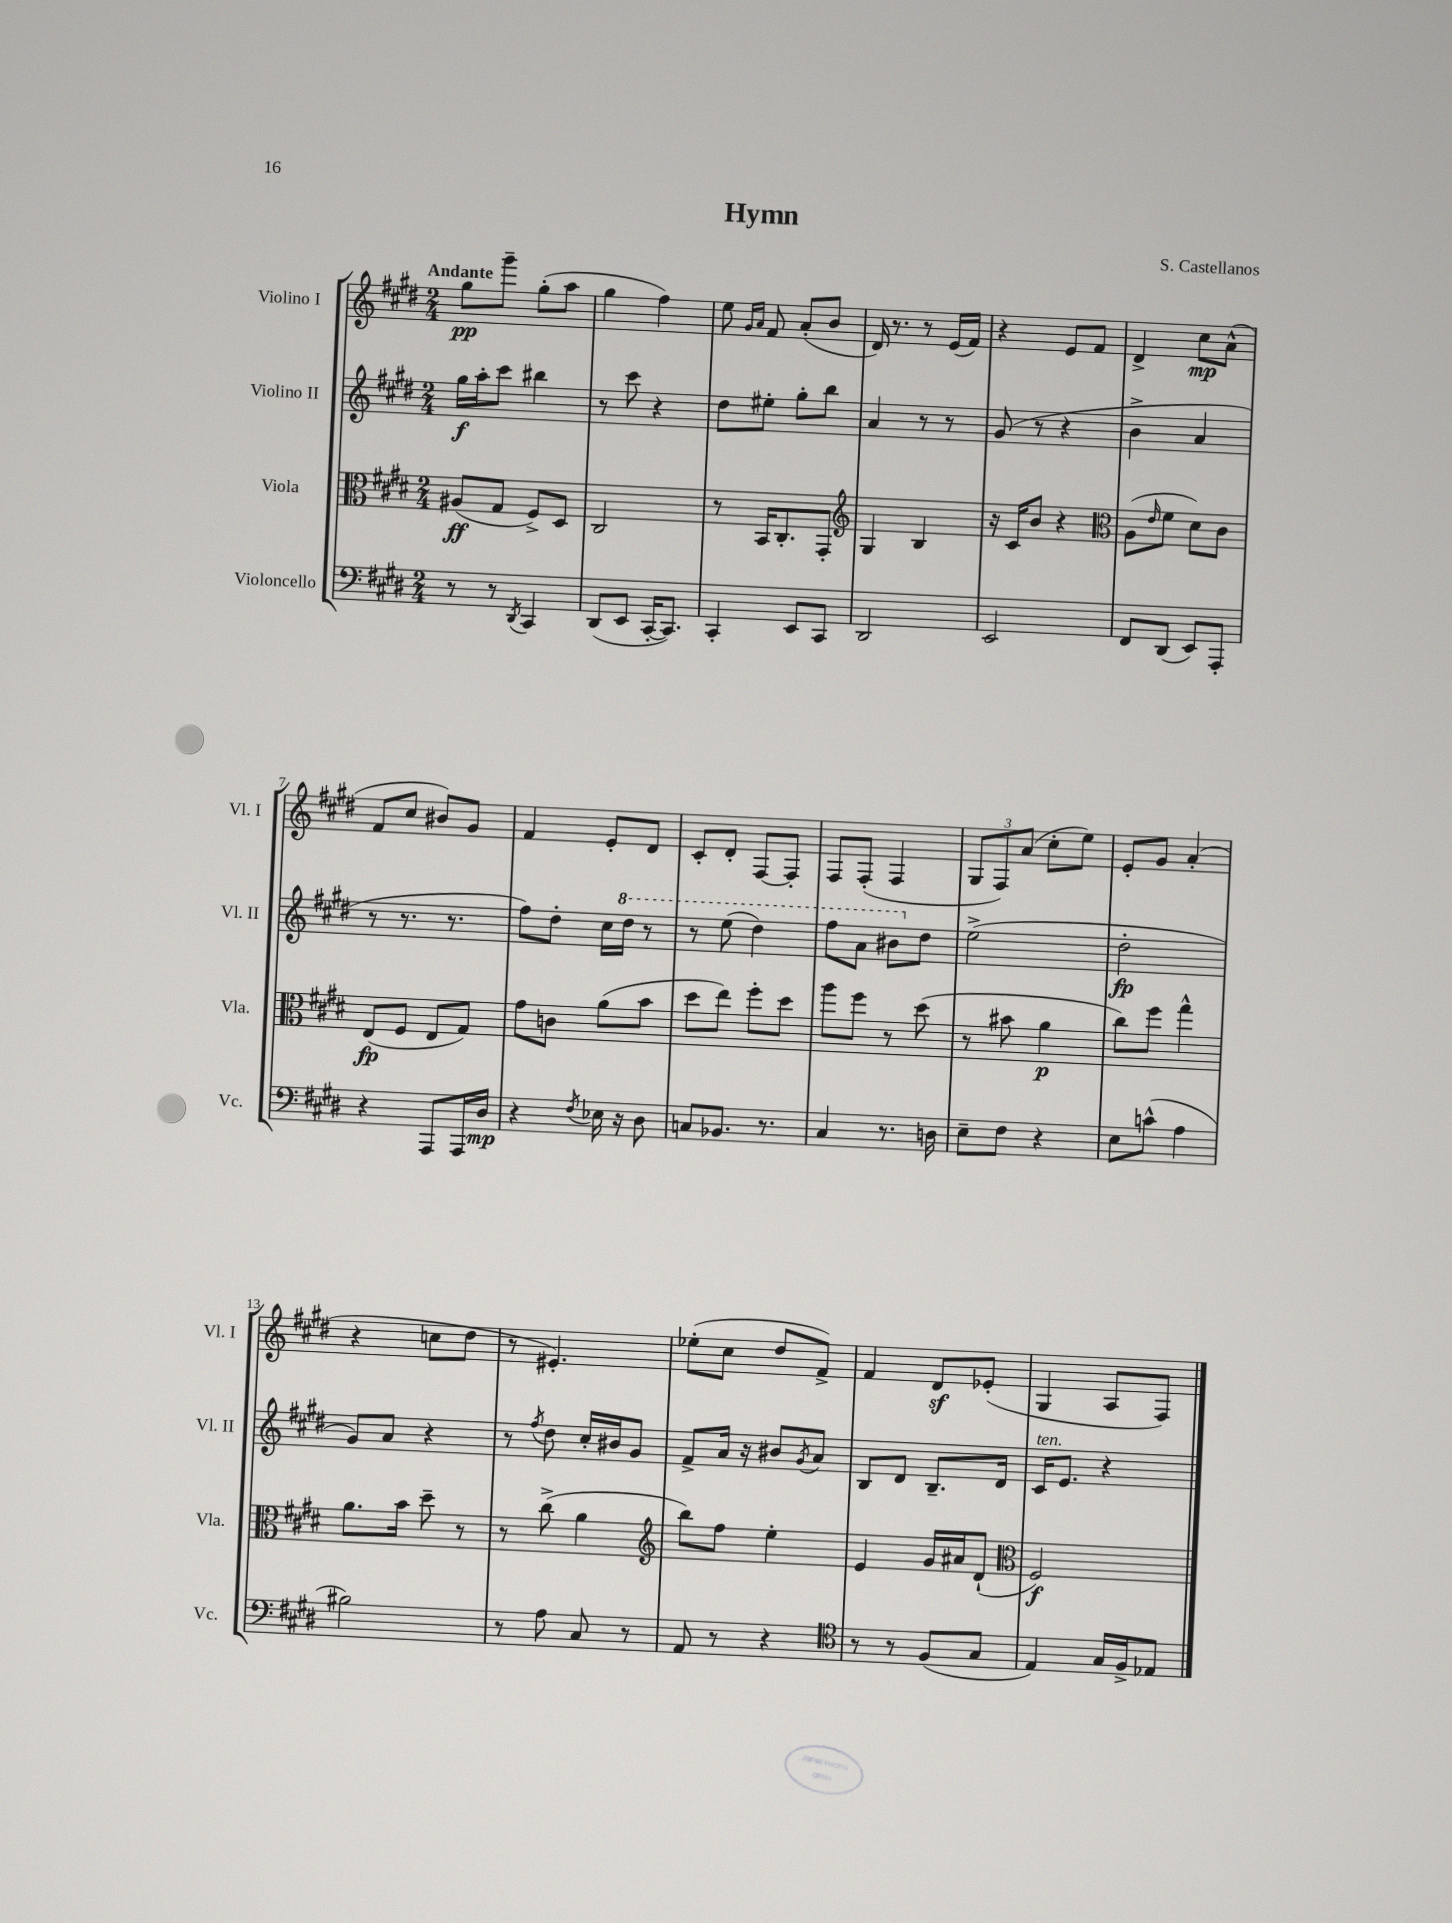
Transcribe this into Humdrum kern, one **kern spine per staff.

**kern	**dynam	**kern	**dynam	**kern	**dynam	**kern	**dynam
*part4	*part4	*part3	*part3	*part2	*part2	*part1	*part1
*staff4	*staff4	*staff3	*staff3	*staff2	*staff2	*staff1	*staff1
*I"Violoncello	*	*I"Viola	*	*I"Violino II	*	*I"Violino I	*
*I'Vc.	*	*I'Vla.	*	*I'Vl. II	*	*I'Vl. I	*
*clefF4	*	*clefC3	*	*clefG2	*	*clefG2	*
*k[f#c#g#d#]	*	*k[f#c#g#d#]	*	*k[f#c#g#d#]	*	*k[f#c#g#d#]	*
*M2/4	*	*M2/4	*	*M2/4	*	*M2/4	*
=1	=1	=1	=1	=1	=1	=1	=1
!	!	!	!	!	!	!LO:TX:a:B:t=Andante	!
8r	.	(8A#X/L	ff	16gg#\LL	f	8gg#\L	pp
.	.	.	.	16aa'\J	.	.	.
8r	.	8G#/J	.	8ccc#\J	.	8ggg#~\J	.
8qDD#/	.	.	.	.	.	.	.
4CC#/	.	8F#^/L)	.	4bb#X\	.	(8gg#'\L	.
.	.	8D#/J	.	.	.	8aa\J	.
=2	=2	=2	=2	=2	=2	=2	=2
(8DD#/L	.	2C#/	.	8r	.	4gg#\	.
8EE/J	.	.	.	8ccc#\	.	.	.
[16CC#'/KL	.	.	.	4r	.	4ff#\)	.
8.CC#/J])	.	.	.	.	.	.	.
=3	=3	=3	=3	=3	=3	=3	=3
4CC#'/	.	8r	.	8dd#\L	.	8ee\	.
.	.	.	.	.	.	16qqg#/LL	.
.	.	.	.	.	.	16qqa/JJ	.
.	.	16BB/KL	.	8ee#X'\J	.	8f#/	.
.	.	8.C#'/	.	.	.	.	.
8EE/L	.	.	.	8gg#'\L	.	(8a'/L	.
8CC#/J	.	8GG#'/J	.	8bb\J	.	8b/J	.
=4	=4	=4	=4	=4	=4	=4	=4
*	*	*clefG2	*	*	*	*	*
2DD#/	.	4G#/	.	4a/	.	16d#/)	.
.	.	.	.	.	.	8.r	.
.	.	4B/	.	8r	.	8r	.
.	.	.	.	8r	.	(16e/LL	.
.	.	.	.	.	.	16f#/JJ)	.
=5	=5	=5	=5	=5	=5	=5	=5
2EE/	.	16r	.	(8g#/	.	4r	.
.	.	16c#/KL	.	.	.	.	.
.	.	8b/J	.	8r	.	.	.
.	.	4r	.	4r	.	8e/L	.
.	.	.	.	.	.	8f#/J	.
=6	=6	=6	=6	=6	=6	=6	=6
*	*	*clefC3	*	*	*	*	*
8FF#/L	.	(8A\L	.	4b^\	.	4d#^/	.
.	.	16qqe/	.	.	.	.	.
(8DD#/J	.	8f#\J	.	.	.	.	.
8EE/L)	.	8d#\L)	.	4a/	.	8cc#\L	mp
8AAA'/J	.	8c#\J	.	.	.	(8a^^\J	.
!!LO:LB:g=z
=7	=7	=7	=7	=7	=7	=7	=7
4r	.	(8E/L	fp	8r	.	8f#/L	.
.	.	8F#/J	.	8.r	.	8cc#/J	.
8AAA/L	.	8E/L	.	.	.	8b#X/L)	.
.	.	.	.	8.r	.	.	.
16AAA/L	.	8G#/J)	.	.	.	8g#/J	.
16D#/JJ	mp	.	.	.	.	.	.
=8	=8	=8	=8	=8	=8	=8	=8
4r	.	8g#\L	.	8ff#\L)	.	4f#/	.
.	.	8cn\J	.	8dd#'\J	.	.	.
8qF#/	.	.	.	.	.	.	.
16E-X\	.	(8a\L	.	16cc#\LL	.	8e'/L	.
*	*	*	*	*8va	*	*	*
16r	.	.	.	16ddd#\JJ	.	.	.
8D#\	.	8b\J	.	8r	.	8d#/J	.
=9	=9	=9	=9	=9	=9	=9	=9
8Cn/L	.	8dd#\L	.	8r	.	8c#'/L	.
8.BB-X/J	.	8ee\J)	.	(8eee\	.	8d#'/J	.
.	.	8ff#'\L	.	4ddd#\)	.	[8F#/L	.
8.r	.	.	.	.	.	.	.
.	.	8dd#\J	.	.	.	8F#'/J]	.
=10	=10	=10	=10	=10	=10	=10	=10
4C#/	.	8aa\L	.	8fff#\L	.	8F#/L	.
.	.	8ff#\J	.	8aa\J	.	(8F#'/J	.
8.r	.	8r	.	8bb#X\L	.	4F#/	.
*	*	*	*	*X8va	*	*	*
.	.	(8dd#\	.	8dd#\J	.	.	.
16Dn\	.	.	.	.	.	.	.
=11	=11	=11	=11	=11	=11	=11	=11
8E~\L	.	8r	.	(2ee^\	.	12G#/L	.
.	.	.	.	.	.	12F#/)	.
8F#\J	.	8b#X\	.	.	.	.	.
.	.	.	.	.	.	(12a/J	.
4r	.	4a\	p	.	.	8cc#'\L	.
.	.	.	.	.	.	8ee\J)	.
=12	=12	=12	=12	=12	=12	=12	=12
8E\L	.	8cc#\L)	.	2dd#'\	fp	8e'/L	.
(8cn^^\J	.	8ff#\J	.	.	.	8g#/J	.
4A\	.	4gg#^^\	.	.	.	(4a'/	.
!!LO:LB:g=z
=13	=13	=13	=13	=13	=13	=13	=13
2B#X\)	.	8.a\L	.	8g#/L)	.	4r	.
.	.	.	.	8a/J	.	.	.
.	.	16b\Jk	.	.	.	.	.
.	.	8dd#~\	.	4r	.	8ccn\L	.
.	.	8r	.	.	.	8dd#\J	.
=14	=14	=14	=14	=14	=14	=14	=14
8r	.	8r	.	8r	.	8r	.
.	.	.	.	8qff#/	.	.	.
8A\	.	(8cc#^\	.	8dd#\	.	4.e#X'/)	.
8C#/	.	4a\	.	16cc#'/LL	.	.	.
.	.	.	.	16b#X/J	.	.	.
8r	.	.	.	8g#/J	.	.	.
=15	=15	=15	=15	=15	=15	=15	=15
*	*	*clefG2	*	*	*	*	*
8AA/	.	8bb\L)	.	8f#^/L	.	(8ee-X'\L	.
8r	.	8ff#\J	.	16a/Jk	.	8cc#\J	.
.	.	.	.	16r	.	.	.
4r	.	4ee'\	.	8b#X/L	.	8dd#/L	.
.	.	.	.	8qg#/	.	.	.
.	.	.	.	8a/J	.	8f#^/J)	.
=16	=16	=16	=16	=16	=16	=16	=16
*clefC4	*	*	*	*	*	*	*
8r	.	4e/	.	8B/L	.	4f#/	.
8r	.	.	.	8d#/J	.	.	.
(8F#/L	.	16g#/LL	.	8.B~/L	.	8d#z/L	.
.	.	16a#X/J	.	.	.	.	.
8G#/J	.	(8d#`/J	.	.	.	(8e-X'/J	.
.	.	.	.	16d#/Jk	.	.	.
=17	=17	=17	=17	=17	=17	=17	=17
*	*	*clefC3	*	*	*	*	*
!	!	!	!	!LO:TX:a:i:t=ten.	!	!	!
4E/)	.	2F#/)	f	16c#/KL	.	4G#/	.
.	.	.	.	8.e/J	.	.	.
16G#/LL	.	.	.	4r	.	8A/L	.
16F#^/J	.	.	.	.	.	.	.
8E-X/J	.	.	.	.	.	8F#/J)	.
==	==	==	==	==	==	==	==
*-	*-	*-	*-	*-	*-	*-	*-
